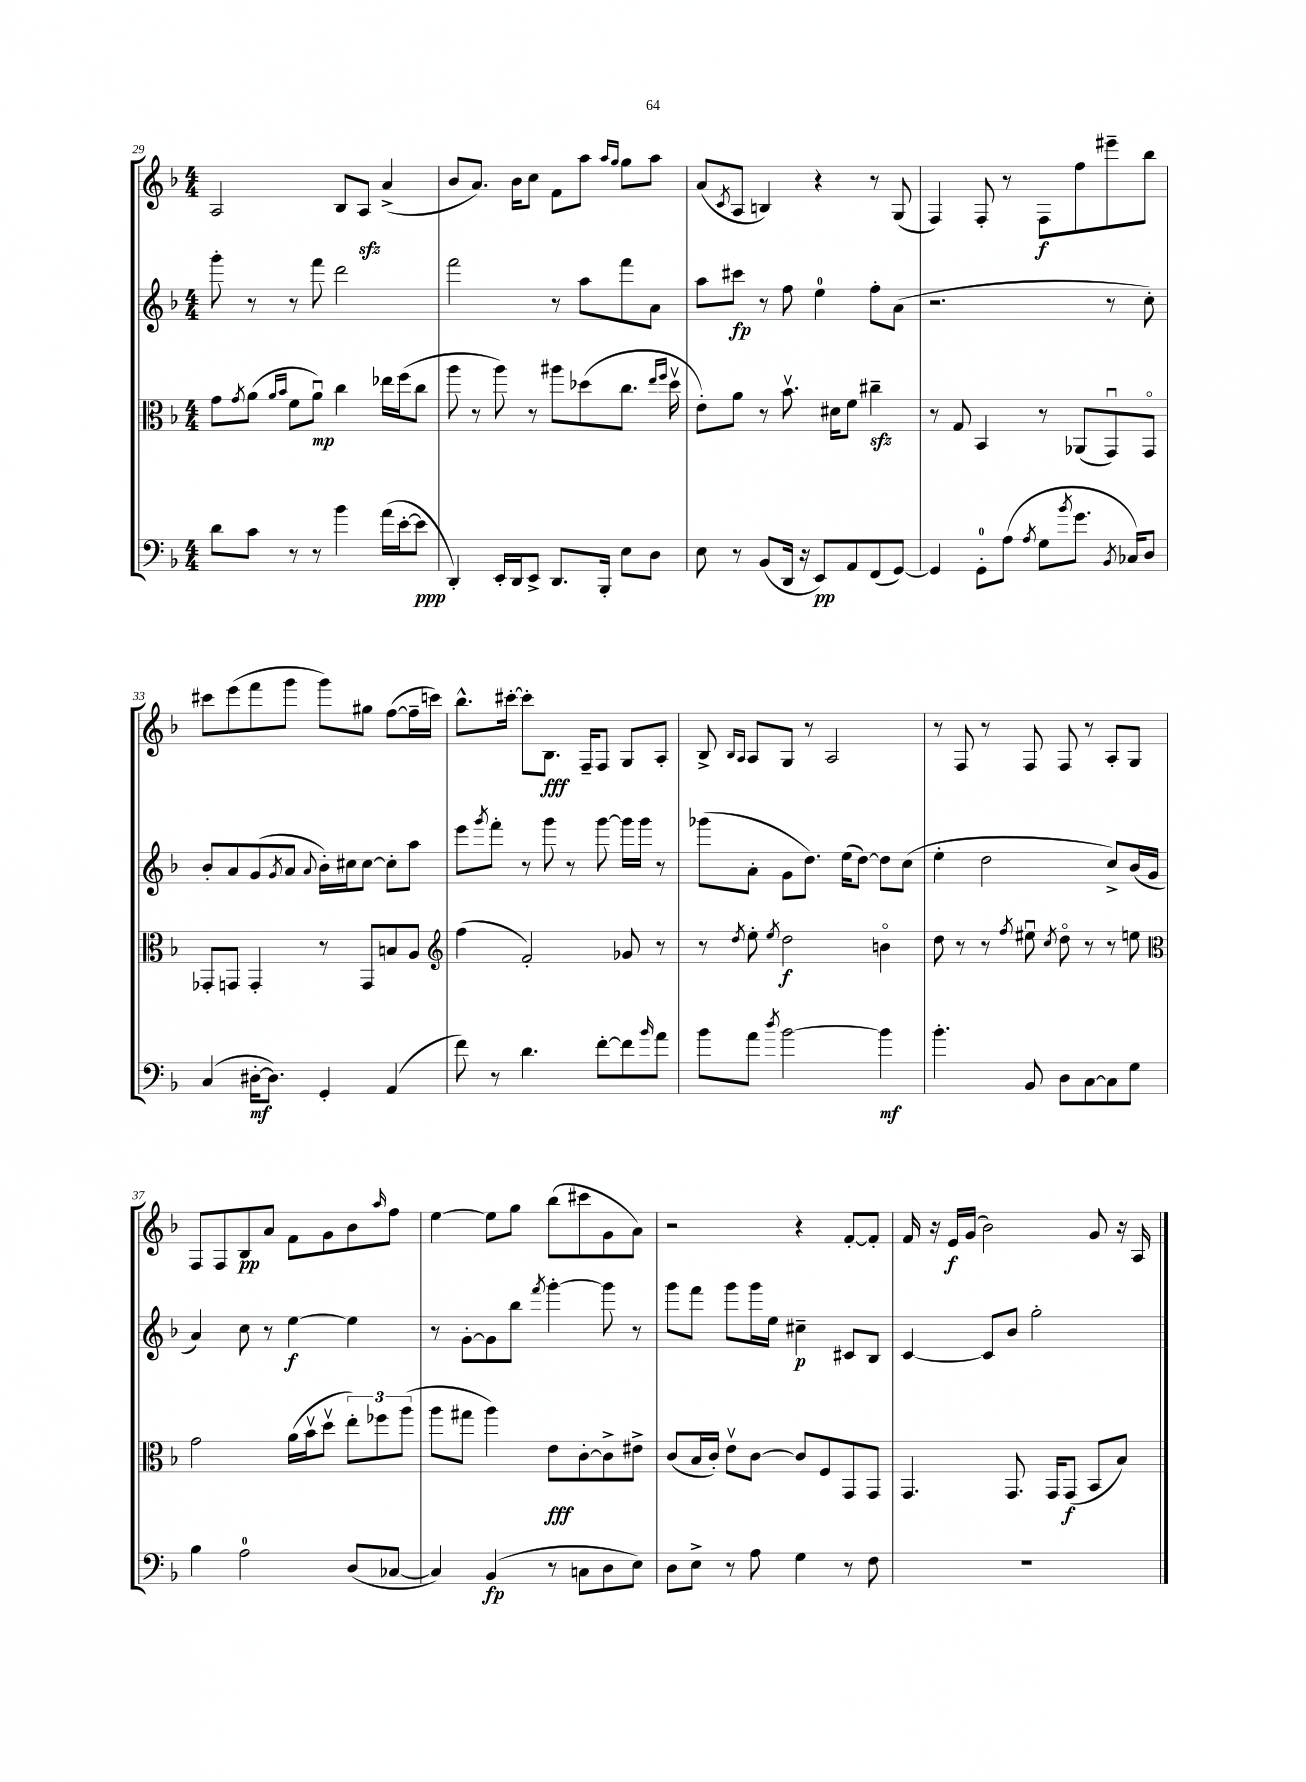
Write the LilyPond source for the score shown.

<<
\new StaffGroup <<
\new Staff = "s0" {
    \clef treble \key f \major \numericTimeSignature \time 4/4
    a2 bes8 a8\sfz a'4->( |
    bes'8 a'8.) bes'16 c''8 f'8 a''8 \grace { a''16 g''16 } g''8 a''8 |
    a'8( \acciaccatura { c'8 } a8 b4) r4 r8 g8( |
    f4) f8-. r8 f8\f f''8 eis'''8-- bes''8 |
    cis'''8 e'''8( f'''8 g'''8 g'''8) gis''8 f''8~( f''16-- c'''16) |
    bes''8.-^ cis'''16~-. cis'''8-. bes8.\fff f16-- f8 g8 a8-. |
    bes8-> \grace { bes16 a16 } a8 g8 r8 a2 |
    r8 f8 r8 f8 f8 r8 a8-. g8 |
    f8 f8 bes8\pp a'8 f'8 g'8 bes'8 \grace { a''16 } f''8 |
    e''4~ e''8 g''8 bes''8( cis'''8 g'8 a'8) |
    r2 r4 f'8~-. f'8-. |
    f'16 r16 e'16\f g'16( bes'2) g'8 r16 a16 \bar "|." |
}
\new Staff = "s1" {
    \clef treble \key f \major \numericTimeSignature \time 4/4
    g'''8-. r8 r8 f'''8 d'''2 |
    f'''2 r8 a''8 f'''8 a'8 |
    a''8 cis'''8\fp r8 f''8 e''4-0 f''8-. a'8( |
    r2. r8 c''8-.) |
    bes'8-. a'8 g'8( \acciaccatura { g'8 } a'8 \appoggiatura { a'8 } bes'16-.) cis''16 cis''8~ cis''8-. a''8 |
    e'''8 \acciaccatura { g'''8 } f'''8-. r8 g'''8 r8 g'''8~ g'''16 g'''16 r8 |
    ges'''8( a'8-. g'8 d''8.) e''16( d''8~) d''8 c''8( |
    e''4-. d''2 c''8->) bes'16( g'16 |
    a'4) c''8 r8 e''4~\f e''4 |
    r8 g'8~-. g'8 bes''8 \acciaccatura { f'''8 } g'''4~-. g'''8 r8 |
    g'''8 f'''8 g'''8 g'''16 e''16 cis''4--\p cis'8 bes8 |
    c'4~ c'8 bes'8 g''2-. \bar "|." |
}
\new Staff = "s2" {
    \clef alto \key f \major \numericTimeSignature \time 4/4
    g'8 \acciaccatura { g'8 } a'8( \grace { a'16 bes'16 } f'8 a'8\downbow\mp) c''4 ees''16 f''16( c''8 |
    a''8 r8 a''8) r8 ais''8 des''8( c''8. \grace { e''16 f''16 } des''16\upbow |
    e'8-.) a'8 r8 bes'8.\upbow dis'16 f'8 cis''4--\sfz |
    r8 g8 bes,4 r8 aes,8( g,8\downbow) g,8\flageolet |
    ges,8-. g,8 g,4-. r8 g,8 b8 a8 |
    \clef treble f''4( f'2-.) ges'8 r8 |
    r8 \acciaccatura { d''8 } e''8-. \acciaccatura { e''8 } d''2\f b'4\flageolet |
    d''8 r8 r8 \acciaccatura { f''8 } eis''8\downbow \acciaccatura { c''8 } d''8\flageolet r8 r8 e''8 |
    \clef alto g'2 a'16( bes'16\upbow d''8\upbow \tuplet 3/2 { e''8-.) fes''8 a''8( } |
    a''8 gis''8 a''4) e'8\fff c'8~-. c'8-> eis'8-> |
    c'8( bes16 c'16-.) e'8\upbow c'8~ c'8 f8 g,8 g,8 |
    g,4. g,8. g,16 g,8\f( bes,8 bes8) \bar "|." |
}
\new Staff = "s3" {
    \clef bass \key f \major \numericTimeSignature \time 4/4
    d'8 c'8 r8 r8 bes'4 a'16( e'16~-. e'8\ppp |
    d,4-.) e,16-. d,16 e,8-> d,8. bes,,16-. e8 d8 |
    e8 r8 bes,8( d,16 r16 e,8\pp) a,8 f,8( g,8~) |
    g,4 g,8-0-. a8( \acciaccatura { a8 } g8 \acciaccatura { bes'8 } g'8. \acciaccatura { bes,8 } ces16) d8 |
    c4( dis16~-.\mf dis8.) g,4-. a,4( |
    f'8) r8 d'4. f'8~-. f'8 \grace { bes'16 } a'8 |
    bes'8 a'8 \acciaccatura { d''8 } bes'2~ bes'4\mf |
    bes'4.-. bes,8 d8 c8~ c8 g8 |
    bes4 a2-0 d8( ces8~ |
    ces4) bes,4\fp( r8 c8 d8 e8) |
    d8 e8-> r8 a8 g4 r8 f8 |
    R1 \bar "|." |
}
>>
>>
\layout { \context { \Score currentBarNumber = #29 } }
